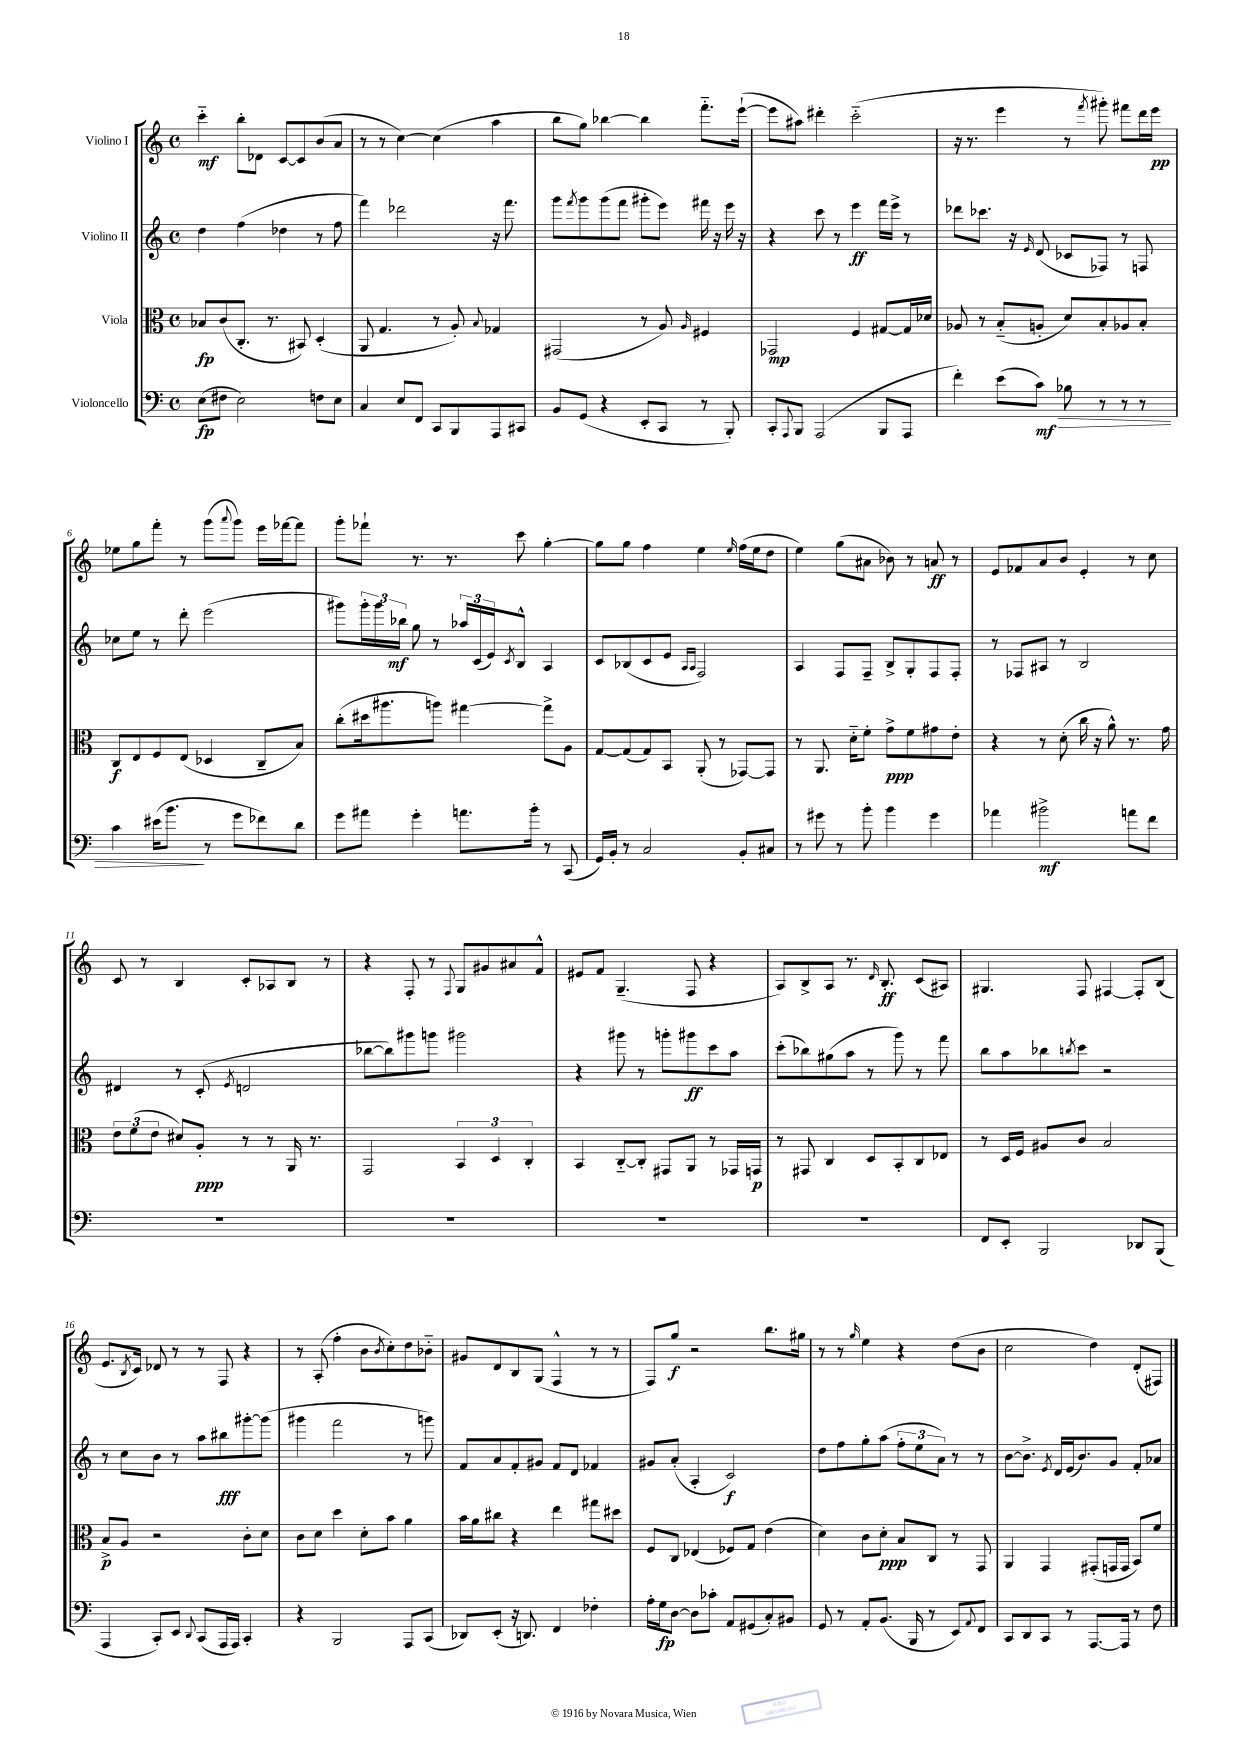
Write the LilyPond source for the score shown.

<<
\new StaffGroup <<
\new Staff = "s0" \with { instrumentName = "Violino I" } {
    \clef treble \key c \major \defaultTimeSignature \time 4/4
    c'''4-_\mf b''8-. des'8 c'8~ c'8 b'8( a'8 |
    r8 r8 c''4~) c''4( a''4 |
    b''8 g''8) bes''4~ bes''4 f'''8.-_ e'''16~-!( |
    e'''8 ais''8) dis'''4-. c'''2-_( |
    r16 r8. e'''4 r8 \acciaccatura { f'''8 } gis'''8-.) fis'''8 d'''16 e'''16\pp |
    ees''8 g''8 f'''8-. r8 g'''8( \appoggiatura { a'''8 } g'''8) e'''16 fes'''16~ fes'''8 |
    g'''8-. fes'''8-! r8. r8. c'''8 g''4~-. |
    g''8 g''8 f''4 e''4 \grace { e''16 } f''16( e''16 d''8 |
    e''4) g''8( ais'8 bes'8) r8 a'8\ff r8 |
    e'8 fes'8 a'8 b'8 e'4-. r8 c''8 |
    c'8 r8 b4 c'8-. aes8 b8 r8 |
    r4 f8-. r8 \appoggiatura { f8 } g8 gis'8 ais'8 f'8-^ |
    eis'8 f'8 g4.--( f8 r4 |
    a8) b8-> a8 r8. \grace { d'16 } b8.-.\ff c'8( ais8) |
    gis4. f8 fis4~ fis8-. b8( |
    e'8. \acciaccatura { b8 } c'16) des'8 r8 r8 f8 r4 |
    r8 a8-.( f''4-. b'8 \acciaccatura { b'8 } c''8-.) d''8 bes'8-_ |
    gis'8 d'8 b8 g8( f4-^ r8 r8 |
    f8) g''8\f r2 b''8. gis''16 |
    r8 r8 \grace { g''16 } e''4 r4 d''8( b'8 |
    c''2 d''4) d'8-.( fis8) \bar "|." |
}
\new Staff = "s1" \with { instrumentName = "Violino II" } {
    \clef treble \key c \major \defaultTimeSignature \time 4/4
    d''4 f''4( des''4 r8 f''8 |
    f'''4) des'''2 r16 f'''8. |
    g'''8 \acciaccatura { f'''8 } g'''8 g'''8( f'''8 gis'''8-. e'''8) fis'''16 r16 e'''16 r16 |
    r4 c'''8 r8 e'''4\ff f'''16 e'''16-> r8 |
    des'''8 ces'''8. r16 \grace { e'16 } d'8( ces'8 fes8) r8 f8 |
    ces''8 e''8 r8 d'''8-. e'''2( |
    gis'''8) \tuplet 3/2 { gis'''16-. gis'''16 bes''16\mf } g''8 r8 \tuplet 3/2 { aes''16 c'16( e'16) } \acciaccatura { c'8 } b8-^ a4 |
    c'8 bes8( c'8 e'8 \grace { a16 a16 } f2) |
    a4 f8 f8-- b8-> g8-. f8 f8-. |
    r8 fes8 ais8 r8 b2 |
    dis'4 r8 c'8-.( \acciaccatura { e'8 } d'2 |
    bes''8~ bes''8) gis'''8 g'''8 gis'''2 |
    r4 gis'''8 r8 g'''8-. gis'''8\ff c'''8 a''8 |
    c'''8-.( bes''8) gis''8( a''8 r8 g'''8) r8 f'''8 |
    b''8 a''8 bes''8 \acciaccatura { b''8 } c'''8 r2 |
    r8 c''8 b'8 r8 a''8 bis''8\fff gis'''8~-. gis'''8( |
    gis'''4 f'''2 r8 g'''8) |
    f'8 a'8 f'8-. gis'8 f'8 d'8 fes'4 |
    gis'8 a'8-.( a4-. c'2\f) |
    d''8 f''8 g''8-. a''8( \tuplet 3/2 { f''8-. e''8 a'8) } r8 r8 |
    b'8~ b'8.-> \acciaccatura { e'8 } d'16 e'16( b'8.) g'8 f'8-. aes'8 \bar "|." |
}
\new Staff = "s2" \with { instrumentName = "Viola" } {
    \clef alto \key c \major \defaultTimeSignature \time 4/4
    bes8\fp c'8( c8.-. r8. bis,8) d4-.( |
    a,8 g4. r8 a8-.) \appoggiatura { b8 } ges4 |
    gis,2( r8 a8) \grace { a16 } fis4 |
    ges,2\mp f4 gis8~ gis16 des'16 |
    aes8 r8 b8-_( a8-. d'8) b8-. aes8 b8-. |
    c8\f e8 f8 e8( des4 c8-- b8) |
    c''8-.( dis''16 ais''8. a''8) gis''4~ gis''8-> a8 |
    g8~ g8( g8) b,8 a,8-.( r8 ges,8~) ges,8 |
    r8 a,8. d'16-_ f'8-. g'8->\ppp f'8 gis'8 e'8-. |
    r4 r8 d'8-.( c''16 r16 a'8-^) r8. g'16 |
    \tuplet 3/2 { e'8 f'8( e'8 } dis'8) a8-.\ppp r8 r8 a,16 r8. |
    g,2 \tuplet 3/2 { b,4 d4 c4-. } |
    b,4 c8~-_ c8-. gis,8 a,8 r8 ges,16 g,16\p |
    r8 gis,8 c4 d8 b,8-. c8 ees8 |
    r8 d16 f16 ais8 c'8 b2 |
    b8->\p a8 r2 c'8-. d'8 |
    c'8 d'8 d''4 d'8-. b'8 a'4 |
    b'16 a'16 cis''8 r4 e''4 gis''8 dis''8 |
    f8 c8 ees4( fes8) g8 e'4( |
    d'4) c'8 d'8-.\ppp b8 c8 r8 g,8 |
    a,4 g,4 gis,8-.( g,16 g,16 b,8) f'8 \bar "|." |
}
\new Staff = "s3" \with { instrumentName = "Violoncello" } {
    \clef bass \key c \major \defaultTimeSignature \time 4/4
    e8\fp( fis8 e2) f8 e8 |
    c4 e8 f,8 c,8 b,,8 a,,8 cis,8 |
    b,8 g,8( r4 e,8-. c,8 r8 b,,8-.) |
    c,8-. \appoggiatura { a,,8 } b,,8 a,,2( b,,8 a,,8 |
    f'4-.) e'8( c'8\mf\>) bes8 r8 r8 r8 |
    c'4 eis'16( b'8.\! r8 g'8 fes'8) d'8 |
    g'8 ais'8 g'4-. a'8. b'16-. r8 c,8( |
    g,16) b,16-. r8 c2 b,8-. cis8 |
    r8 gis'8 r8 b'8-. b'4 gis'4 |
    aes'4 bis'2->\mf a'8 f'8 |
    R1 |
    R1 |
    R1 |
    R1 |
    f,8 e,8-. b,,2 des,8 b,,8( |
    a,,4 c,8-.) e,8 \appoggiatura { d,8 } c,8( a,,16 a,,16) c,4-. |
    r4 b,,2 a,,8 c,8( |
    des,8) e,8-.( r16 d,8.) f,4 fes4-. |
    a16-. g16\fp d8~ d8 ces'8-. a,8 gis,8( c8-.) bis,8 |
    g,8 r8 a,8-. b,8.( b,,16 r8 e,8) \appoggiatura { a,8 } f,8 |
    c,8 d,8 c,8 r8 a,,8.~ a,,16 r8 f8 \bar "|." |
}
>>
>>
